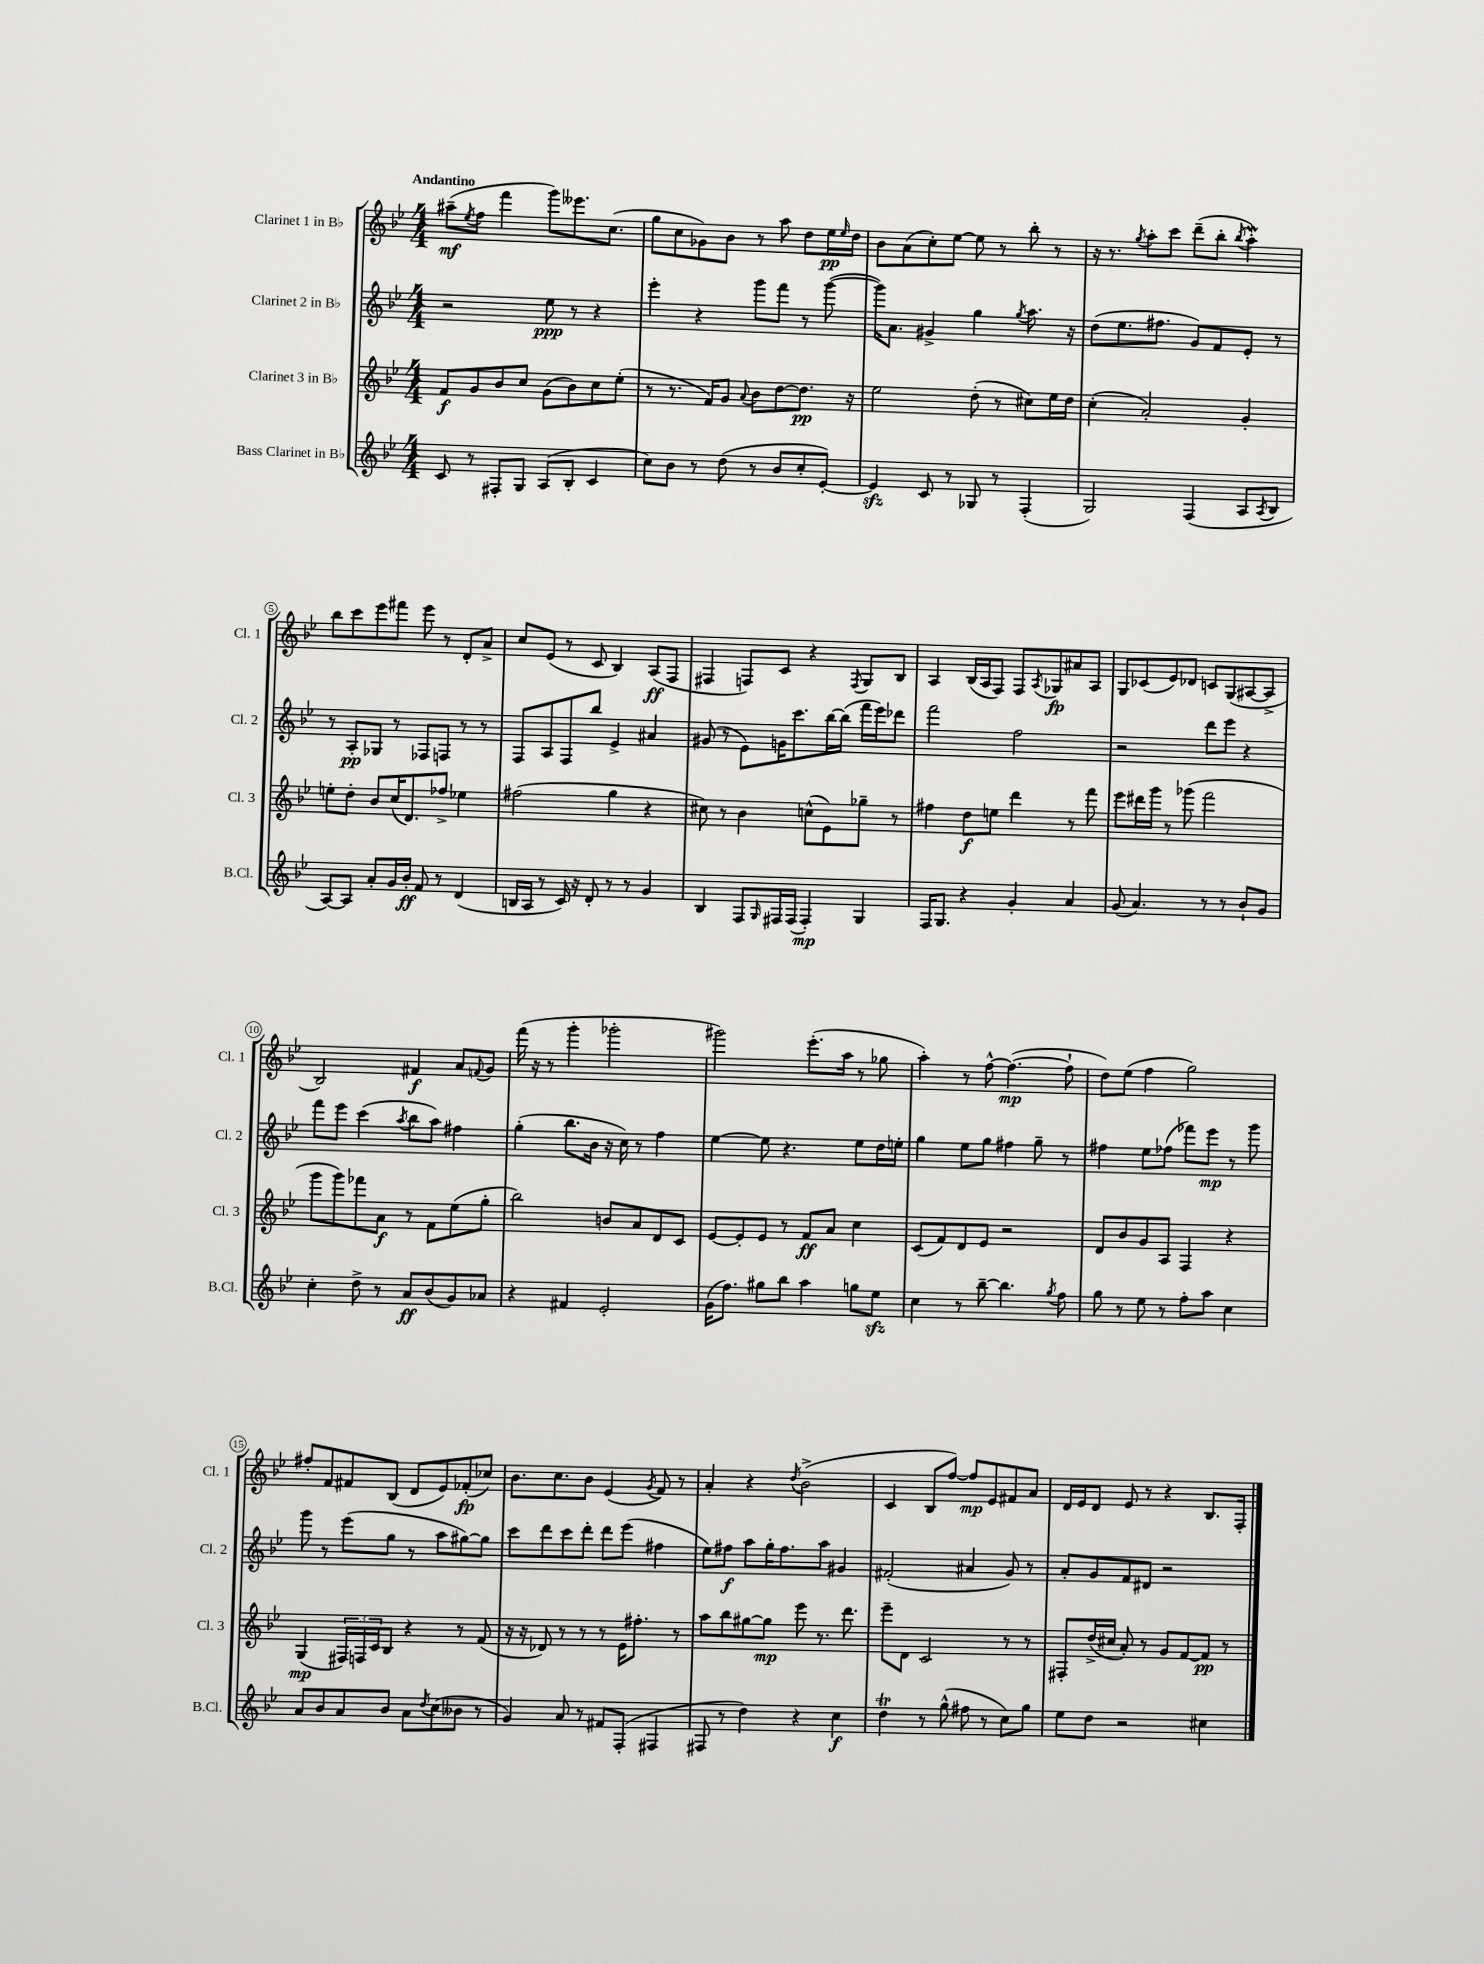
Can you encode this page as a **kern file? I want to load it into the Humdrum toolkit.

**kern	**kern	**kern	**kern
*staff4	*staff3	*staff2	*staff1
*clefG2	*clefG2	*clefG2	*clefG2
*k[b-e-]	*k[b-e-]	*k[b-e-]	*k[b-e-]
*M4/4	*M4/4	*M4/4	*M4/4
8c	8f	2r	(8aa#~
.	.	.	8qee-
8r	8g	.	8ff
8F#'	8b-	.	4fff
8G	8cc	.	.
(8A	(8g	8ee-	8ggg)
8B-'	8b-)	8r	8.eee--
4c	8cc	4r	.
.	.	.	(8.cc
.	(8ee-'	.	.
=	=	=	=
8cc)	8r	4eee-'	8gg
8b-	8.r	.	8cc
8r	.	4r	8g-)
.	16f)	.	.
(8dd	8g	.	8b-
.	8qqa	.	.
8r	8b-	8ggg	8r
8b-	[8dd	8fff	8aa
8cc'	8.dd]	8r	8dd
[8e-')	.	([8ggg	16ee-
.	.	.	16qqee-
.	16r	.	16dd
=	=	=	=
4e-]	2ee-	16ggg])	8b-
.	.	8.a	.
.	.	.	(8a
8c	.	4g#^	8cc')
8r	.	.	[8ee-
8G-	(8dd'	4gg	8ee-]
8r	8r	.	8r
.	.	8qgg	.
(4F'	8cc#)	8.aa	8bb-'
.	16ee-	.	8r
.	16dd	16r	.
=	=	=	=
2G)	(4cc'	(8dd	16r
.	.	.	8.r
.	.	8.ee-	.
.	.	.	8qgg
.	2a')	.	8aa'
.	.	8.ff#	.
.	.	.	8ccc
(4F	.	8g)	(8ddd~
.	.	8f	8bb-'
.	.	.	8qbb-
8A	4g'	8e-'	4aa')
8qA	.	.	.
8B-	.	8r	.
=	=	=	=
[8A)	8ee'	8r	8bb-
8A]	8dd'	8A'	8ccc
8a'	8b-	8G-	8eee-
16g	(16cc	8r	8fff#
16b-'	8.d)	.	.
8f	.	8F-	8eee-
8r	8ff-^	8F	8r
(4d	4ee-	8r	8d'
.	.	8r	8a^
=	=	=	=
16B	(2ff#	8F	8cc
16A	.	.	.
8r	.	8A	(8e-
16c)	.	8F	8r
16r	.	.	.
8d'	.	8bb-	8c
8r	4gg	4e-^	4B-)
8r	.	.	.
4g	4r	4a#	(8A
.	.	.	8F
=	=	=	=
4B-	8cc#)	(8g#	4F#
.	8r	8r	.
8F	4b-	8e-)	8F)
16qqG	.	.	.
16F#	.	16g	8c
(16F#	.	8.ccc	.
4F#')	(8cc^^	.	4r
.	8e-)	[16bb-	.
.	.	(16bb-]	.
.	.	.	8qF
4G	8gg-~	16fff	8G
.	.	16eee-)	.
.	8r	8ddd-	8B-
=	=	=	=
16F	4ff#	2fff	4A
8.G	.	.	.
4r	8dd	.	(16B-
.	.	.	16A
.	8ee	.	8F)
4g'	4ddd	2ff	8F
.	.	.	8qA
.	.	.	8G-
4a	8r	.	8a#
.	8fff	.	8A
=	=	=	=
(8g	8eee-	2r	8G
4.a)	16ddd#	.	(8c-
.	16ggg	.	.
.	8r	.	8e-)
.	(8ggg-	.	8d-
8r	2fff	8ddd	8c
8r	.	8eee-	(8G
8b-`	.	4r	[8A#
8g	.	.	8A#^]
=	=	=	=
4cc'	8ggg	8fff	2B-)
.	8ggg)	8eee-	.
8dd^	8fff-	(4ccc	.
8r	8a	.	.
.	.	8qaa	.
8a	8r	8bb-	4f#
(8b-	8f	8aa)	.
8g)	(8ee-	4ff#	8a
.	.	.	8qqf
8a-	8gg'	.	8g
=	=	=	=
4r	2bb-)	(4gg'	(16fff
.	.	.	16r
.	.	.	8r
4f#	.	8.bb-	4ggg'
.	.	16b-	.
2e-'	8b	16r	2ggg-'
.	.	16cc)	.
.	8a	8r	.
.	8d	4ff	.
.	8c	.	.
=	=	=	=
(16g	[8e-	[4ee-	2ggg#)
8.ff)	.	.	.
.	8e-']	.	.
8gg#	8e-	8ee-]	.
8bb-	8r	4.r	.
4aa	8f	.	(8.eee-'
.	8a	.	.
.	.	.	16aa
8gg	4cc	8ee-	8r
8ee-	.	16dd	8gg-
.	.	16ee'	.
=	=	=	=
4cc	(8c	4gg	4aa')
.	8f)	.	.
8r	8d	8ee-	8r
[8bb-~	8e-	8gg	[8ff^^
4.bb-]	2r	4ff#	(4.ff_
.	.	8gg~	.
8qgg	.	.	.
8ff	.	8r	8ff`]
=	=	=	=
8gg	8d	4ff#	8dd)
8r	8b-	.	(8ee-
8ee-	8g	8ee-	4ff
8r	8A	(8ff-	.
8ff'	4F	8fff-)	2gg)
8aa	.	8eee-	.
4cc	4r	8r	.
.	.	8ggg	.
=	=	=	=
8a	(4G	8ggg	8ff#'
8b-	.	8r	8f
8a	24F#)	(8eee-	8f#
.	24F	.	.
.	24c	.	.
8b-	8B-	8gg	(8B-
8a	4r	8r	8d
8qdd	.	.	.
(8cc	.	8aa	8e-)
8b--	8r	[8gg#)	(8f-'
8r	(8f	8gg#]	8cc-)
=	=	=	=
4g)	16r	8ccc	8.b-
.	16r	.	.
.	8d-)	8ddd	.
.	.	.	8.cc
8a	8r	8ccc	.
8r	8r	8ddd'	8b-
8f#	8r	8ddd	(4e-
(8F'	16e-	(8eee-	.
.	8.ff#'	.	.
.	.	.	8qg
4F#	.	4ff#	8f)
.	8r	.	8r
=	=	=	=
8F#	8aa	8ee-)	4a'
8r	8bb-	8ff#	.
4dd)	[8gg#	8aa	4r
.	8gg#]	16gg'	.
.	.	8.ff#	.
.	.	.	8qdd
4r	8eee-	.	(2b-^
.	8.r	8aa	.
4cc	.	4g#	.
.	8.ddd	.	.
=	=	=	=
4dd	8eee-~	(2f#'	4c
.	8d	.	.
8r	2c	.	8B-
(8gg^^	.	.	[8ff)
8ff#	.	4a#	8ff]
8r	.	.	8e-
8cc)	8r	8g)	8f#
8gg	8r	8r	8a
=	=	=	=
8ee-	8F#'	8a'	16d
.	.	.	16e-
8dd	(16dd^	8g	8d
.	16cc#	.	.
2r	8a')	8f	8e-
.	8r	8d#	8r
.	8g	2r	4r
.	[8f	.	.
4cc#	8f]	.	8.B-
.	8r	.	.
.	.	.	16F'
==	==	==	==
*-	*-	*-	*-
